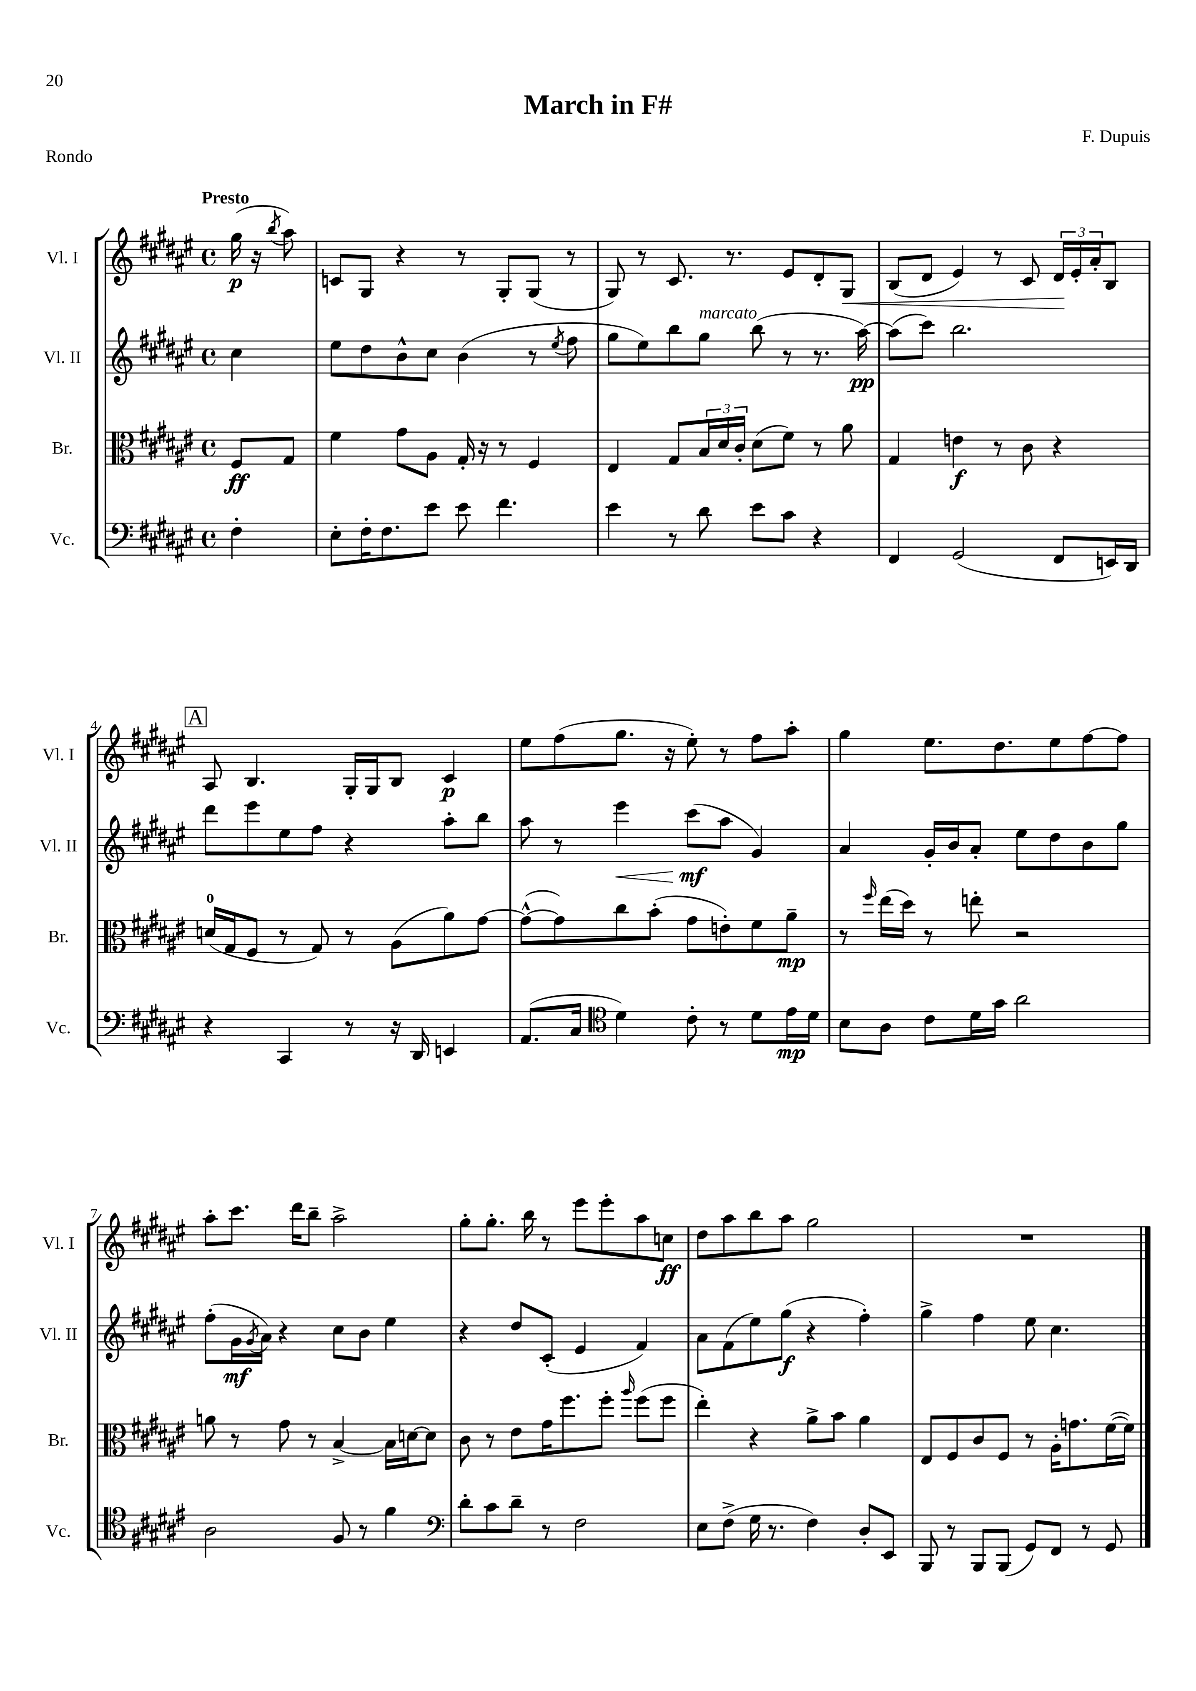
\header { title = "March in F#" composer = "F. Dupuis" piece = "Rondo" }
<<
\new StaffGroup <<
\new Staff = "s0" \with { instrumentName = "Vl. I" shortInstrumentName = "Vl. I" } {
    \clef treble \key fis \major \defaultTimeSignature \time 4/4 \partial 4 \tempo "Presto"
    gis''16\p( r16 \acciaccatura { b''8 } ais''8) |
    c'8 gis8 r4 r8 gis8-. gis8( r8 |
    gis8) r8 cis'8. r8. eis'8 dis'8-. gis8\< |
    b8( dis'8 eis'4) r8 cis'8 \tuplet 3/2 { dis'16\! eis'16-. ais'16-. } b8 |
    \mark \markup { \box "A" } ais8 b4. gis16-. gis16 b8 cis'4\p |
    eis''8 fis''8( gis''8. r16 eis''8-.) r8 fis''8 ais''8-. |
    gis''4 eis''8. dis''8. eis''8 fis''8~ fis''8 |
    ais''8-. cis'''8. dis'''16 b''8-- ais''2-> |
    gis''8-. gis''8.-. b''16 r8 eis'''8 eis'''8-. ais''8 c''8\ff |
    dis''8 ais''8 b''8 ais''8 gis''2 |
    R1 \bar "|." |
}
\new Staff = "s1" \with { instrumentName = "Vl. II" shortInstrumentName = "Vl. II" } {
    \clef treble \key fis \major \defaultTimeSignature \time 4/4 \partial 4
    cis''4 |
    eis''8 dis''8 b'8-^ cis''8 b'4( r8 \acciaccatura { eis''8 } fis''8 |
    gis''8 eis''8) b''8 gis''8^\markup { \italic "marcato" } b''8( r8 r8. ais''16~\pp) |
    ais''8( cis'''8) b''2. |
    \mark \markup { \box "A" } dis'''8 eis'''8 eis''8 fis''8 r4 ais''8-. b''8 |
    ais''8 r8 eis'''4\< cis'''8\mf\!( ais''8 gis'4) |
    ais'4 gis'16-. b'16 ais'8-. eis''8 dis''8 b'8 gis''8 |
    fis''8-.( gis'16\mf \acciaccatura { gis'8 } ais'16) r4 cis''8 b'8 eis''4 |
    r4 dis''8 cis'8-.( eis'4 fis'4) |
    ais'8 fis'8( eis''8) gis''8\f( r4 fis''4-.) |
    gis''4-> fis''4 eis''8 cis''4. \bar "|." |
}
\new Staff = "s2" \with { instrumentName = "Br." shortInstrumentName = "Br." } {
    \clef alto \key fis \major \defaultTimeSignature \time 4/4 \partial 4
    fis8\ff gis8 |
    fis'4 gis'8 ais8 gis16-. r16 r8 fis4 |
    eis4 gis8 \tuplet 3/2 { b16 dis'16 cis'16-. } dis'8( fis'8) r8 ais'8 |
    gis4 e'4\f r8 cis'8 r4 |
    \mark \markup { \box "A" } d'16-0( gis16 fis8 r8 gis8) r8 ais8( ais'8) gis'8~ |
    gis'8~-^( gis'8) cis''8 b'8-.( gis'8 e'8-.) fis'8 ais'8--\mp |
    r8 \grace { fis''16 } eis''16( dis''16) r8 e''8-. r2 |
    a'8 r8 gis'8 r8 b4~-> b16 d'16~ d'8 |
    cis'8 r8 eis'8 gis'16 fis''8. fis''8-. \grace { ais''16 } fis''8( fis''8 |
    eis''4-.) r4 ais'8-> b'8 ais'4 |
    eis8 fis8 cis'8 fis8 r8 ais16-. g'8. fis'16~( fis'16) \bar "|." |
}
\new Staff = "s3" \with { instrumentName = "Vc." shortInstrumentName = "Vc." } {
    \clef bass \key fis \major \defaultTimeSignature \time 4/4 \partial 4
    fis4-. |
    eis8-. fis16-. fis8. eis'8 eis'8 fis'4. |
    eis'4 r8 dis'8 eis'8 cis'8 r4 |
    fis,4 gis,2( fis,8 e,16) dis,16 |
    \mark \markup { \box "A" } r4 cis,4 r8 r16 dis,16 e,4 |
    ais,8.( cis16 \clef tenor dis'4) cis'8-. r8 dis'8 eis'16\mp dis'16 |
    b8 ais8 cis'8 dis'16 gis'16 ais'2 |
    ais2 fis8 r8 fis'4 |
    \clef bass dis'8-. cis'8 dis'8-- r8 fis2 |
    eis8 fis8->( gis16 r8. fis4) dis8-. eis,8 |
    b,,8 r8 b,,8 b,,8( gis,8) fis,8 r8 gis,8 \bar "|." |
}
>>
>>
